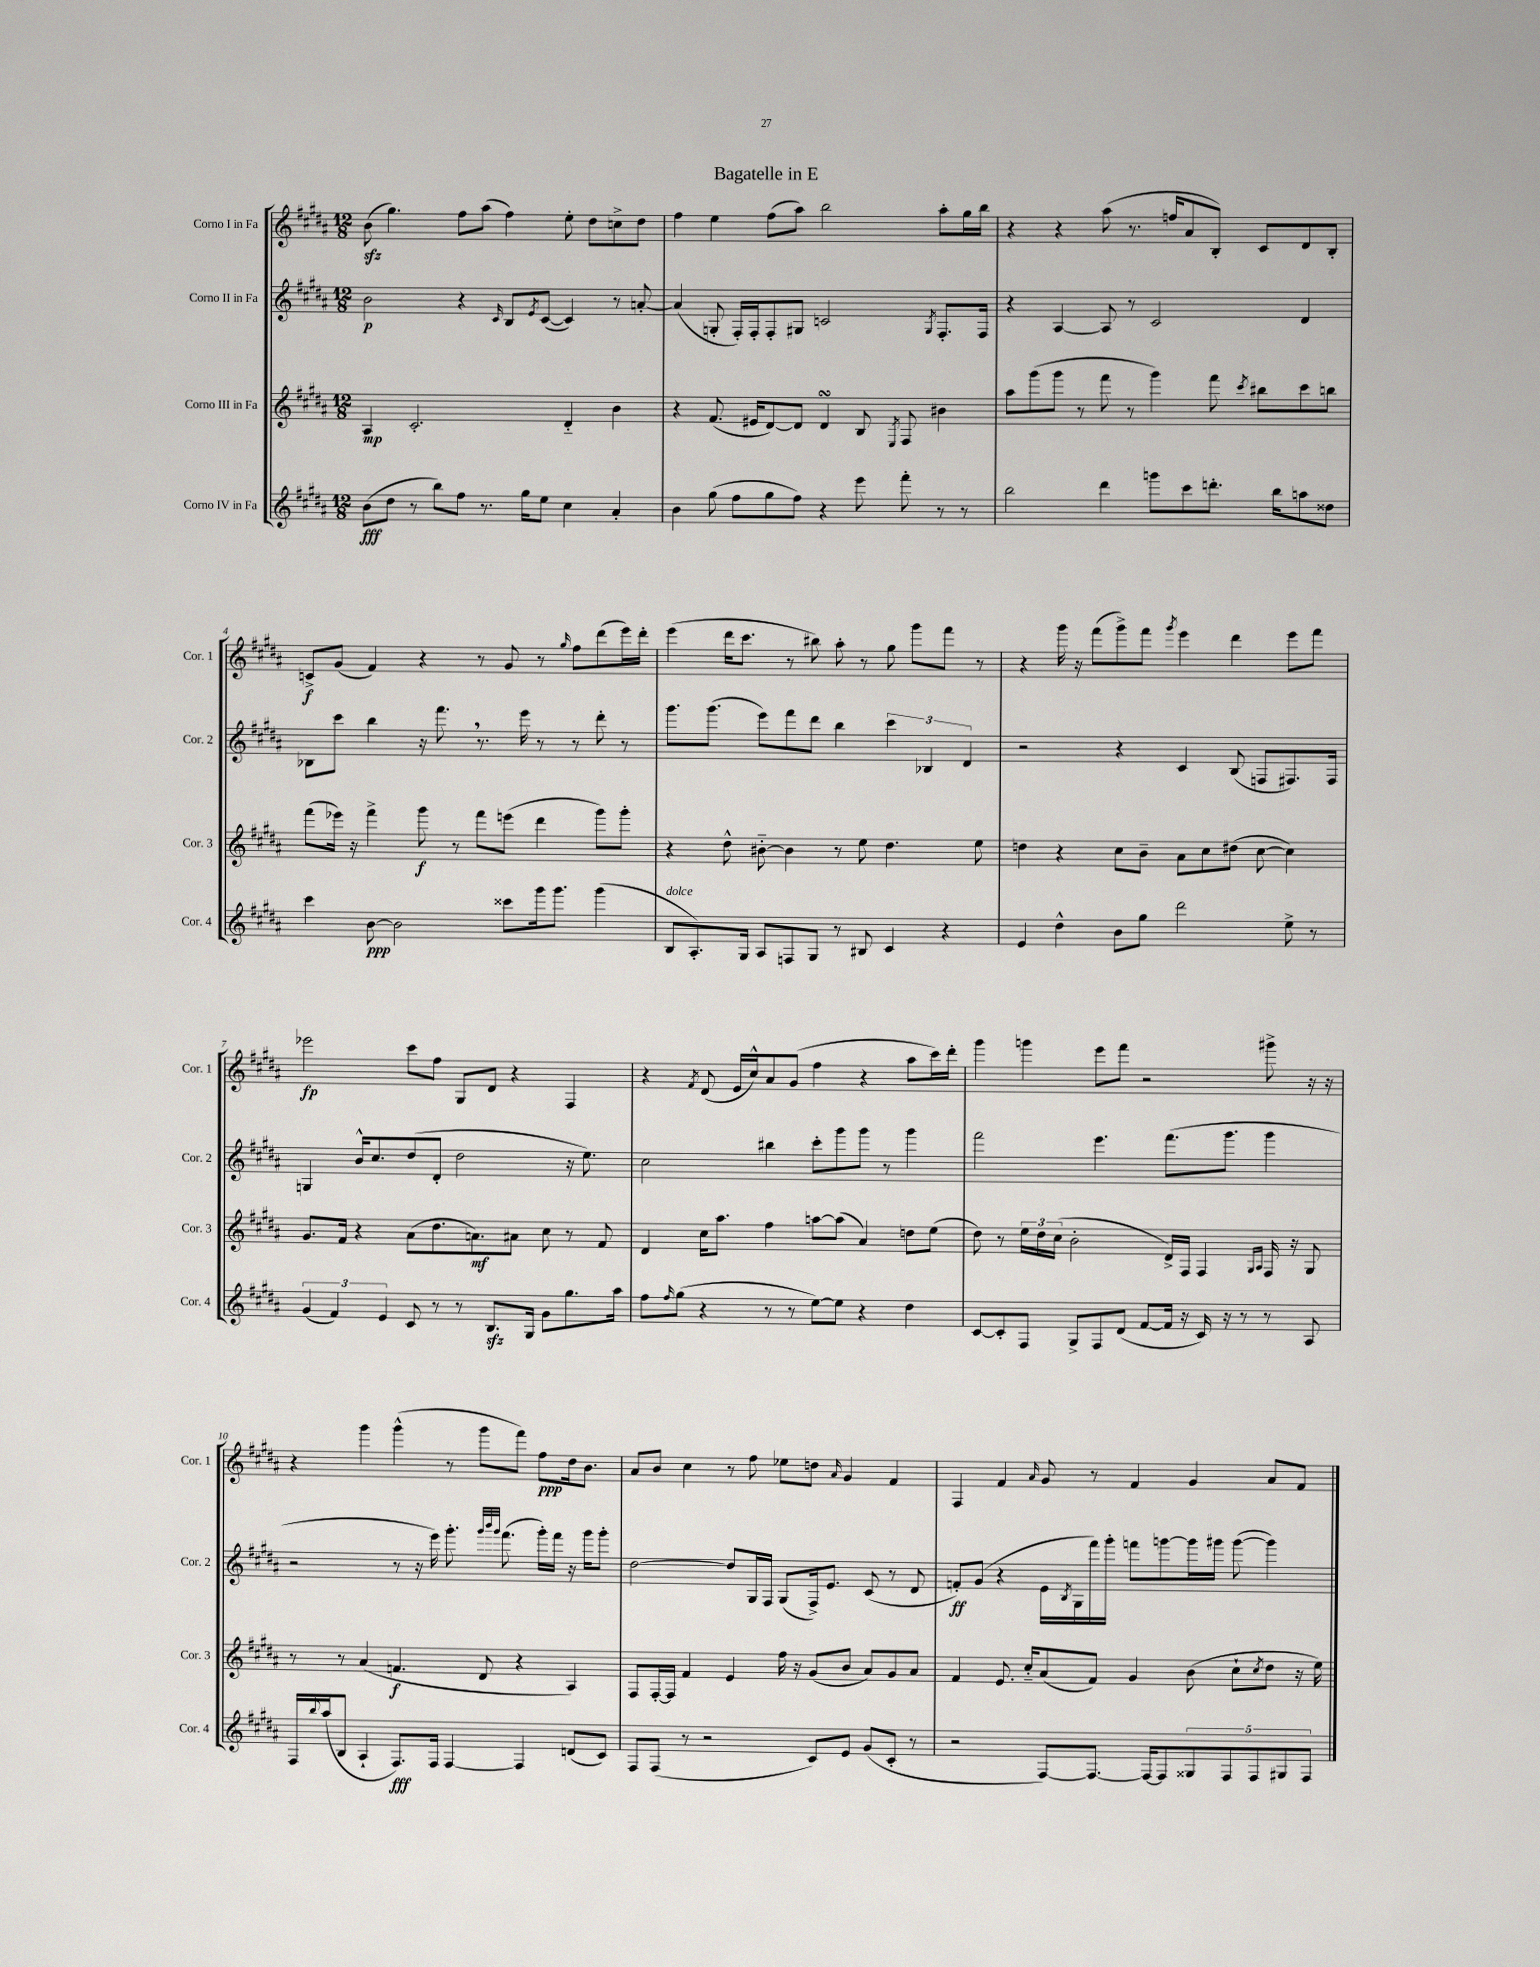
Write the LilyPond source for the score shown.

\header { title = "Bagatelle in E" }
<<
\new StaffGroup <<
\new Staff = "s0" \with { instrumentName = "Corno I in Fa" shortInstrumentName = "Cor. 1" } {
    \clef treble \key b \major \numericTimeSignature \time 12/8
    b'8\sfz( gis''4.) fis''8 ais''8( fis''4) e''8-. dis''8 c''8-> dis''8 |
    fis''4 e''4 fis''8( ais''8) b''2 ais''8-. gis''16 b''16 |
    r4 r4 ais''8( r8. f''16 ais'8 b8-.) cis'8 dis'8 b8-. |
    c'8->\f gis'8( fis'4) r4 r8 gis'8 r8 \grace { gis''16 } fis''8 dis'''8( e'''16) dis'''16-. |
    e'''4( dis'''16 cis'''8. r8 bis''8) ais''8-. r8 gis''8 gis'''8 fis'''8 r8 |
    r4 gis'''16 r16 fis'''8( gis'''8->) fis'''8 \acciaccatura { gis'''8 } e'''4 dis'''4 e'''8 fis'''8 |
    ees'''2\fp cis'''8 fis''8 gis8 dis'8 r4 fis4 |
    r4 \acciaccatura { fis'8 } dis'8( e'16 cis''16-^) ais'8 gis'8( fis''4 r4 ais''8 cis'''16) dis'''16-. |
    gis'''4 g'''4 e'''8 fis'''8 r2 gis'''8-> r16 r16 |
    r4 gis'''4 gis'''4-^( r8 gis'''8 fis'''8) fis''8\ppp dis''16 b'8. |
    ais'8 b'8 cis''4 r8 fis''8 ees''8 d''8 \grace { ais'16 } gis'4 fis'4 |
    fis4 fis'4 \grace { ais'16 } gis'8 r8 fis'4 gis'4 ais'8 fis'8 \bar "|." |
}
\new Staff = "s1" \with { instrumentName = "Corno II in Fa" shortInstrumentName = "Cor. 2" } {
    \clef treble \key b \major \numericTimeSignature \time 12/8
    b'2\p r4 \grace { cis'16 } b8 \acciaccatura { e'8 } cis'8~( cis'4) r8 a'8~-. |
    a'4( g8-. fis16-.) fis16-. fis8-. gis8 c'2 \acciaccatura { gis8 } fis8.-. fis16 |
    r4 ais4~ ais8 r8 cis'2 dis'4 |
    bes8 cis'''8 b''4 r16 fis'''8. \breathe r8. e'''16 r8 r8 dis'''8-. r8 |
    gis'''8. gis'''8.( e'''8) fis'''8 dis'''8 b''4 \tuplet 3/2 { cis'''4 bes4 dis'4 } |
    r2 r4 cis'4 b8( f8 fis8.) fis16 |
    g4 b'16-^ cis''8. dis''8( dis'8-. dis''2 r16 e''8.) |
    cis''2 bis''4 cis'''8-. gis'''8 gis'''8 r8 gis'''4 |
    fis'''2 e'''4. fis'''8.( gis'''8. gis'''4 |
    r2 r8 r16 e'''16) gis'''8.-. \grace { gis'''32 b'''32 gis'''32 } fis'''8.( gis'''16-.) fis'''16 r16 gis'''16 gis'''8-. |
    dis''2~ dis''8 gis16 fis16 gis8( fis16->) e'8. cis'8( r8 dis'8 |
    f'8-.\ff) gis'8( r4 e'16 \acciaccatura { b8 } gis16 fis'''16) gis'''16-. f'''8 g'''8~ g'''16 gis'''16 gis'''8~( gis'''4) \bar "|." |
}
\new Staff = "s2" \with { instrumentName = "Corno III in Fa" shortInstrumentName = "Cor. 3" } {
    \clef treble \key b \major \numericTimeSignature \time 12/8
    ais4\mp cis'2.-. dis'4-_ b'4 |
    r4 fis'8.( eis'16 dis'8~) dis'8 dis'4\turn b8 \acciaccatura { e8 } fis8 bis'4 |
    ais''8 gis'''8( gis'''8 r8 fis'''8 r8 gis'''4) fis'''8 \acciaccatura { cis'''8 } bis''8 cis'''8 b''8 |
    fis'''8( ees'''16) r16 fis'''4-> gis'''8\f r8 fis'''8 e'''8( dis'''4 gis'''8) gis'''8-. |
    r4 dis''8-^ bis'8~-_ bis'4 r8 e''8 dis''4. e''8 |
    d''4 r4 cis''8 b'8-- ais'8 cis''8 dis''8( cis''8~ cis''4) |
    gis'8. fis'16 r4 ais'8( dis''8. a'8.\mf) ais'8 cis''8 r8 fis'8 |
    dis'4 cis''16 ais''8. fis''4 a''8~ a''8( ais'4) d''8 e''8( |
    dis''8) r8 \tuplet 3/2 { e''16 dis''16 cis''16( } b'2-. dis'16->) fis16 fis4 \grace { gis16 ais16 } fis16 r16 gis8 |
    r8 r8 ais'4( f'4.\f dis'8 r4 ais4) |
    fis8 fis16~-. fis16 fis'4 e'4 fis''16 r16 gis'8( b'8 ais'8) gis'8 ais'8 |
    fis'4 e'8. cis''16-_ ais'8( fis'8) gis'4 b'8( cis''8-! \acciaccatura { cis''8 } dis''8 r16 e''16) \bar "|." |
}
\new Staff = "s3" \with { instrumentName = "Corno IV in Fa" shortInstrumentName = "Cor. 4" } {
    \clef treble \key b \major \numericTimeSignature \time 12/8
    b'8\fff( dis''8 r8 b''8) fis''8 r8. gis''16 e''8 cis''4 ais'4-. |
    b'4 gis''8( fis''8 gis''8 fis''8) r4 e'''8 fis'''8-. r8 r8 |
    b''2 dis'''4 g'''8 cis'''8 d'''8.-. b''16 a''8 disis''8 |
    cis'''4 b'8~\ppp b'2 cisis'''8 gis'''16 gis'''8. gis'''4( |
    b8^\markup { \italic "dolce" } ais8.-.) gis16 ais8 f8 gis8 r8 bis8 cis'4 r4 |
    e'4 dis''4-^ b'8 gis''8 dis'''2 e''8-> r8 |
    \tuplet 3/2 { gis'4( fis'4) e'4 } cis'8 r8 r8 b8.\sfz gis16 gis'8 gis''8. ais''16 |
    fis''8 \grace { fis''16 } gis''8( r4 r8 r8 e''8~) e''8 r4 dis''4 |
    cis'8~ cis'8-. fis8 gis8-> fis8 dis'8( fis'8~ fis'16 r16 cis'16) r16 r8 r8 ais8 |
    fis16 \appoggiatura { b''8 } ais''16( b8 ais4-! fis8.\fff) fis16 fis4~ fis4 d'8( cis'8) |
    fis8 fis8( r8 r2 cis'8) e'8 gis'8( cis'8-. r8 |
    r2 fis8~) fis8.~ fis16~ fis8 \tuplet 5/4 { gisis8 fis8 fis8 gis8 fis8 } \bar "|." |
}
>>
>>
